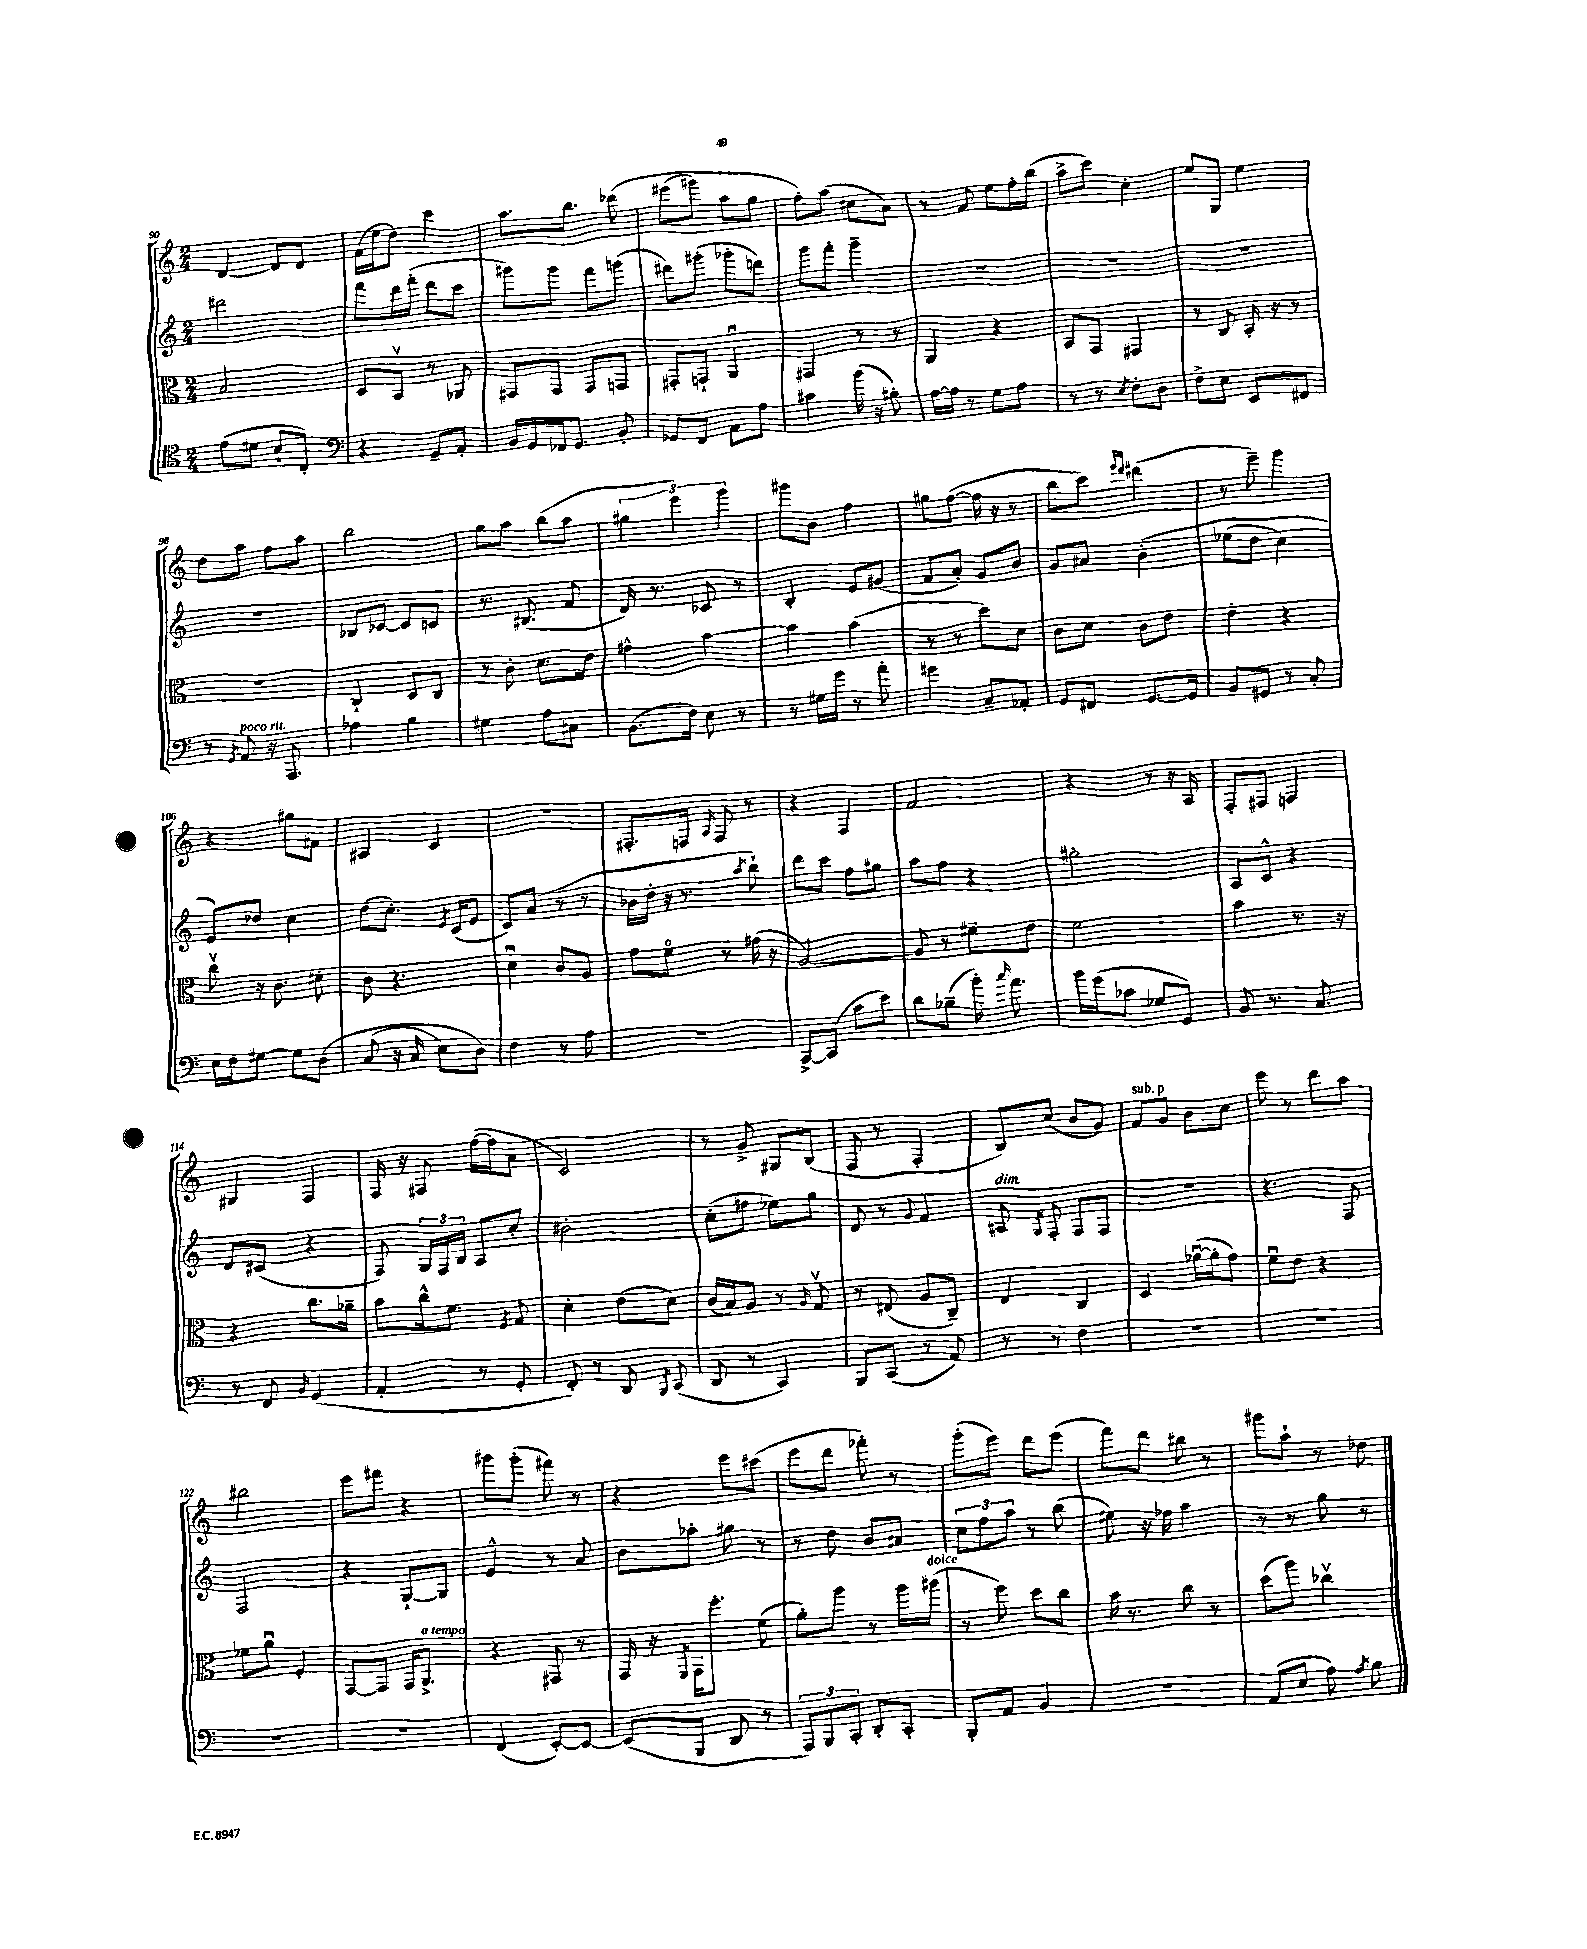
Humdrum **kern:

**kern	**kern	**kern	**kern
*staff4	*staff3	*staff2	*staff1
*clefC4	*clefC3	*clefG2	*clefG2
*k[]	*k[]	*k[]	*k[]
*M2/4	*M2/4	*M2/4	*M2/4
(8e	2B	2ddd#	[4d
8d#	.	.	.
8B`	.	.	8d]
8C')	.	.	8d
=	=	=	=
*clefF4	*	*	*
4r	8D	8fff	(16f
.	.	.	16ee
.	8BBv	16ddd	8dd)
.	.	(16fff'	.
8GG~	8r	8ddd	4ccc
8AA'	8AA-	8ccc	.
=	=	=	=
16BB	8GG#	8ggg#)	8.aa
16GG	.	.	.
16FF-	8GG#	8ggg#	.
8.GG	.	.	8.bb
.	8GG#	8fff	.
8BB'	8GG	(8ggg	&(8ddd-
=	=	=	=
8GG-	8GG#'	8ddd#)	(8eee#
8FF	8GG`	(8ggg#'	8ggg#)
8AA	4AAu	8ggg-'	8aa
8A	.	8ddd)	8gg
=	=	=	=
4c#	4GG#	8ggg	8ff'&)
.	.	8fff'	(8aa
(16b	8r	4ggg~	8cc#
16r	.	.	.
8B#')	8r	.	8a)
=	=	=	=
[16A	4AA	2r	8r
16A]	.	.	.
8r	.	.	8f
8G	4r	.	8ee
8A	.	.	16ff'
.	.	.	(16bb
=	=	=	=
8r	8BB	2r	8aa^
8r	8GG	.	8ccc)
8qE	.	.	.
8F'	4GG#	.	4cc'
8D	.	.	.
=	=	=	=
8F^	8r	2r	8ee
8E	8C	.	8G
8EE	16BB'	.	4ee
.	16r	.	.
8FF#	8r	.	.
=	=	=	=
8r	2r	2r	8dd
8qGG	.	.	.
8AA	.	.	8aa
16r	.	.	8ff
8.AAA	.	.	.
.	.	.	8aa
=	=	=	=
4A-	4C`	8B-	2bb
.	.	[8c-	.
4B	8D	8c-]	.
.	8C	8c	.
=	=	=	=
4G#	8r	8.r	8gg
.	8c'	.	8aa
.	.	(8.B#	.
8A	8.d	.	(8bb
8C#	.	8f	8aa
.	16e	.	.
=	=	=	=
(8.BB	4g#^^	16d)	6gg#
.	.	8.r	.
.	.	.	6eee)
16F)	.	.	.
8E	[4b	8c-	.
.	.	.	6ggg
8r	.	8r	.
=	=	=	=
8r	4b]	4B'	8ggg#
16G#	.	.	8b
16g	.	.	.
8r	(4b	8e	4ff
8a'	.	(8g#	.
=	=	=	=
4g#	8r	8f	8gg#
.	8r	8a')	([8ff
8C~	8dd)	8g	16ff]
.	.	.	16r
8AA-'	8d	8b	8r
=	=	=	=
8GG	8c	8g	8bb
8FF#	8d	8a#	8ccc)
.	.	.	16qqeee
.	.	.	16qqddd
[8.GG	8c	&(4b'	(4ddd#
.	8e	.	.
16GG]	.	.	.
=	=	=	=
8BB	4e'	(8ee-	8r
8GG#	.	8dd	8eee~)
8r	4r	4cc)	4ggg
8C'	.	.	.
=	=	=	=
16E	8ccv	8e&)	4r
16F	.	.	.
[8G#	16r	8dd-	.
.	8.c	.	.
8G#]	.	4cc	8gg#
&(8D	8d#'	.	8f#
=	=	=	=
(8C	8c	(8dd	4A#
16r	4.r	8.cc')	.
16C	.	.	.
8E)	.	.	4c
.	.	8qe	.
.	.	(16c	.
8D&)	.	8e	.
=	=	=	=
4F	4du	8c)	2r
.	.	(8a	.
8r	8c	8r	.
8A	8A	8r	.
=	=	=	=
2r	8g	16b-	8.F#'
.	.	16dd'	.
.	8fo	16r	.
.	.	8.r	16F
.	.	.	16qqA
.	8r	.	8F
.	.	8qaa	.
.	(16g#	8bb`)	8r
.	16r	.	.
=	=	=	=
[8CC^	[2A)	8ddd	4r
(8CC]	.	8ccc	.
8c	.	8ff	4F
8e)	.	8gg#	.
=	=	=	=
8d	8A]	8aa	2f
(8B-~	8r	8ff	.
16b')	8f#~	4r	.
16qqcc	.	.	.
8.a	.	.	.
.	8e	.	.
=	=	=	=
16b	2f	2gg#'	4r
(16g	.	.	.
8c-	.	.	.
8G-	.	.	8r
8GG)	.	.	16r
.	.	.	16A
=	=	=	=
8BB	4b	8A	8F'
8.r	.	8c^^	8F#
.	8.r	4r	4F
8.C	.	.	.
.	16r	.	.
=	=	=	=
8r	4r	8d	4G#
8FF	.	(8c#	.
16qqBB	.	.	.
(4GG	8.cc	4r	4F
.	16a-~	.	.
=	=	=	=
4AA'	8b	8F)	16F
.	.	.	16r
.	16cc^^	24G	8F#
.	.	24F	.
.	8.f	.	.
.	.	24B	.
8r	.	8A	([16ff
.	.	.	16ff]
.	8qF	.	.
8GG'	8G	8cc'	8a
=	=	=	=
8FF')	4d'	2b#'	2c)
8r	.	.	.
8DD	(8e	.	.
8qBBB	.	.	.
(8CC	8d)	.	.
=	=	=	=
8DD	(16c	(8cc'	8r
.	16B)	.	.
8r	8A	8ff#	8g^
4CC)	8r	8ee-)	8G#
.	16qqA	.	.
.	8Gv	8gg	(8B
=	=	=	=
8BBB	8r	8d	8F
(8CC	(8E#	8r	8r
.	.	8qqg	.
8r	8A	4f	4F'
8AA)	8C~)	.	.
=	=	=	=
8r	4E	8A#	8B)
.	.	8qG	.
8r	.	8F'	(8cc
4F	4C	8F	8b
.	.	8F	8g)
=	=	=	=
2r	4D	2r	8f
.	.	.	8g
.	([16a-u	.	8b
.	16a-']	.	.
.	8g)	.	8cc
=	=	=	=
2r	8fu	4.r	8eee
.	8e	.	8r
.	4r	.	8ddd
.	.	8F	8aa
=	=	=	=
2r	8f-	2F	2bb#
.	8au	.	.
.	4F'	.	.
=	=	=	=
2r	[8GG	4r	8eee
.	8GG]	.	8fff#
.	16GG	[8G`	4r
.	8.AA^	.	.
.	.	8G]	.
=	=	=	=
(4FF	4r	4e^^	8ggg#
.	.	.	(8ggg#'
[8EE')	8GG#	8r	8fff#)
8EE_	8r	8a	8r
=	=	=	=
(8EE]	16GG	8b	4r
.	16r	.	.
.	8qFF	.	.
8BBB	16GG	8aa-'	.
.	8.ff'	.	.
8DD	.	8gg#	8eee
8r	(8f	8r	(8ccc#
=	=	=	=
12AAA)	8a')	8r	8eee
12BBB	.	.	.
.	8aa	8dd	8ddd
12CC'	.	.	.
8DD'	8r	8b	8fff-')
8CC'	16aa	8a#	8r
.	(16aa#	.	.
=	=	=	=
8BBB'	8r	12cc	(8ggg'
.	.	12ff	.
8AA	8ff)	.	8eee)
.	.	12aa	.
4BB	8dd	8r	8ddd
.	8cc	(8bb	(8eee
=	=	=	=
2r	16b	8ee#)	8fff)
.	8.r	.	.
.	.	16r	8ddd
.	.	16ff-	.
.	8cc	4aa	8bb#
.	8r	.	8r
=	=	=	=
(8AA	(8dd	8r	8ggg#
8E	8aa)	8r	8aa`
8A)	4cc-v	8gg	8r
8qA	.	.	.
8B	.	8r	8dd-
==	==	==	==
*-	*-	*-	*-
